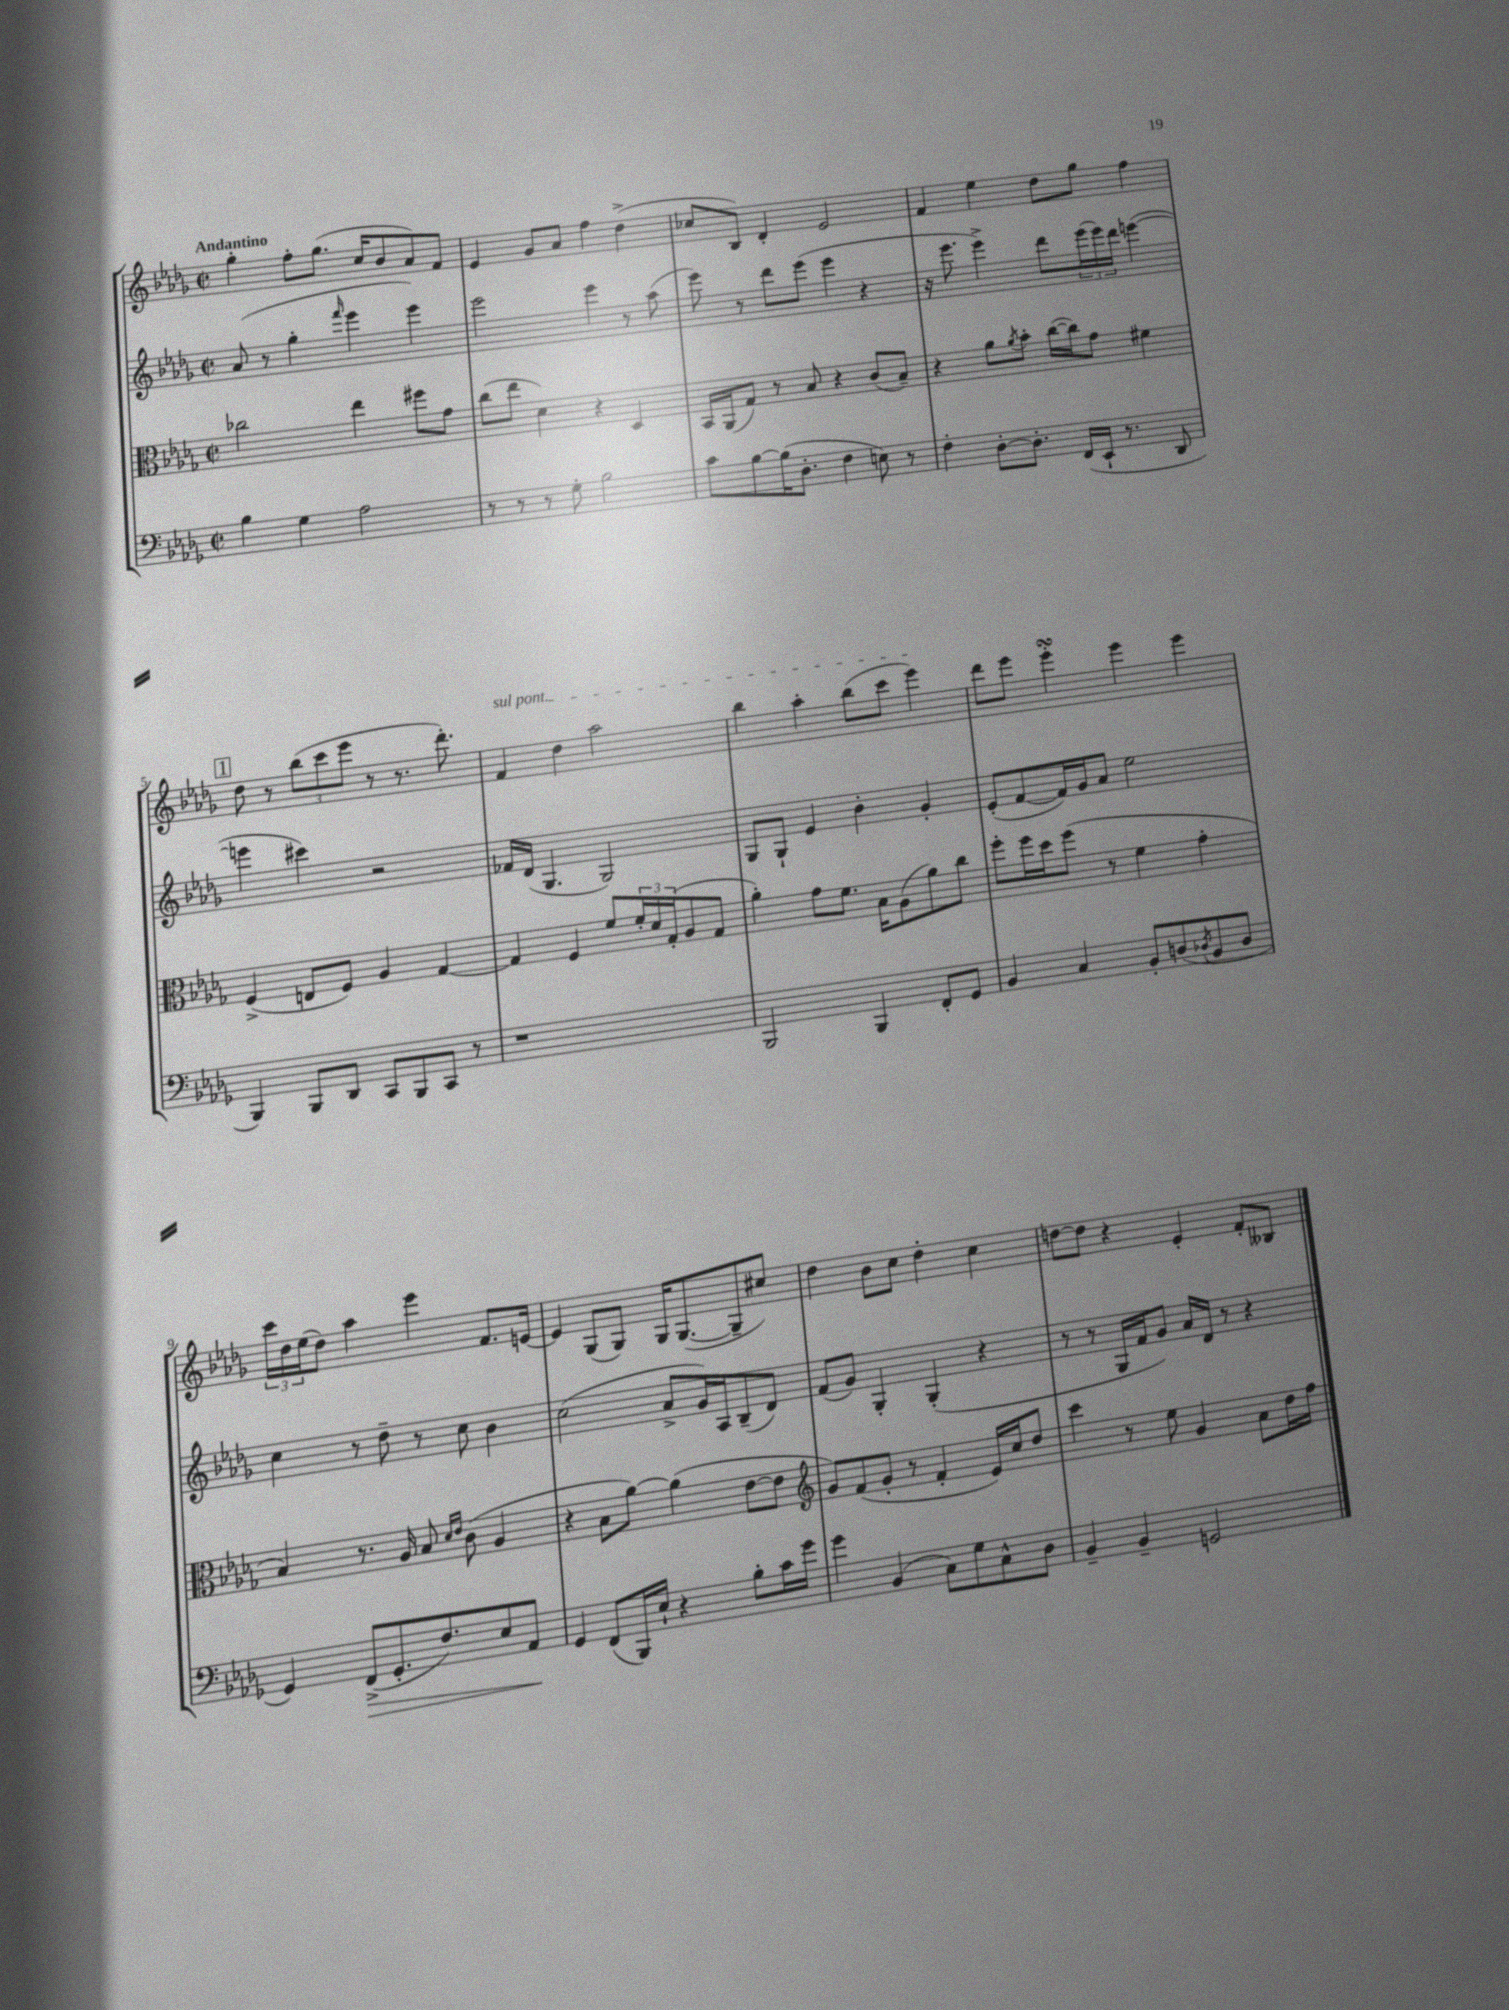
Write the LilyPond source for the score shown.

<<
\new StaffGroup <<
\new Staff = "s0" {
    \clef treble \key des \major \defaultTimeSignature \time 2/2 \tempo "Andantino"
    ges''4-. f''8-. ges''8.( c''16 bes'8 aes'8) f'8 |
    ees'4 ges'8 aes'8 f''4 des''4->( |
    ces''8 bes8) des'4-. ees'2 |
    f'4 ees''4 des''8 ges''8 f''4 |
    \mark \markup { \box "1" } des''8 r8 \tuplet 3/2 { bes''8( c'''8 ees'''8 } r8 r8. des'''8.-.) |
    \once \override TextSpanner.bound-details.left.text = \markup { \italic "sul pont." } f'4\startTextSpan des''4 aes''2 |
    bes''4 aes''4-. bes''8( c'''8 ees'''4\stopTextSpan) |
    des'''8 ees'''8 ees'''4-.\turn ees'''4 ees'''4 |
    \tuplet 3/2 { c'''16 des''16 ees''16( } des''8) aes''4 ees'''4 f'8. e'16~ |
    e'4 ges8( ges8) ges16 ges8.~( ges8-- cis''8) |
    des''4 bes'8 c''8 des''4-. c''4 |
    d''8~ d''8 r4 ees'4-. f'8-. beses8 \bar "|." |
}
\new Staff = "s1" {
    \clef treble \key des \major \defaultTimeSignature \time 2/2
    aes'8( r8 ges''4-. \grace { f'''16 } ees'''4 ees'''4) |
    ees'''2 ees'''4 r8 aes''8( |
    ees'''8) r8 des'''8 ees'''8( ees'''4 r4 |
    r16 ees'''8. ees'''4->) des'''8 \tuplet 3/2 { ees'''16( ees'''16) des'''16 } e'''4~( |
    \mark \markup { \box "1" } e'''4 cis'''4) r2 |
    fes'16 des'16( ges4. ges2) |
    ges8 ges8-! ees'4 bes'4-. ges'4-. |
    ees'8-.( f'8~ f'16) ges'16 aes'8 ees''2 |
    c''4 r8 des''8-- r8 c''8 bes'4 |
    c''2( aes'8-> ges'16) aes16 bes8--( des'8) |
    f'8( ges'8) ges4-. ges4-.( r4 |
    r8 r8 ges16 f'16 ges'8) aes'16 des'16 r8 r4 \bar "|." |
}
\new Staff = "s2" {
    \clef alto \key des \major \defaultTimeSignature \time 2/2
    ces''2 ees''4 fis''8 ges'8 |
    c''8( ees''8 des'4) r4 des4 |
    bes,16 aes,16( ges8) r8 bes8 r4 c'8( bes8--) |
    r4 aes'8 \acciaccatura { aes'8 } bes'8-. c''16~( c''16) ges'8 fis'4 |
    \mark \markup { \box "1" } f4->( e8 f8) aes4 ges4~ |
    ges4 f4 f'8 \tuplet 3/2 { f'16-. des'16 ges16-.( } aes8 ges8 |
    aes'4-.) ges'8 f'8. bes16 aes8( aes'8) c''8 |
    f''8-. f''16 des''16 f''8( r8 f'4 ges'4-. |
    bes4) r8. aes16 bes8 \grace { des'16 ees'16 } c'8( aes4 |
    r4 bes8 aes'8~) aes'4( ees'8~ ees'8 |
    \clef treble ges'8) f'8( ges'8-. r8 f'4-. ees'16) c''16 des''8 |
    c'''4 r8 ees''8 ges'4 aes'8 des''16 f''16 \bar "|." |
}
\new Staff = "s3" {
    \clef bass \key des \major \defaultTimeSignature \time 2/2
    bes4 ges4 aes2 |
    r8 r8 r8 ges8-. bes2 |
    c'8 bes8~ bes16( des8.-. f4 e8) r8 |
    f4-. des8~-. des8.-. f,16( ees,16-! r8. des,8 |
    \mark \markup { \box "1" } bes,,4) bes,,8 des,8 c,8 bes,,8 c,8 r8 |
    r1 |
    bes,,2 bes,,4 f,8-. ges,8 |
    bes,4 c4 bes,8-. d8( \acciaccatura { des8 } bes,8 des8 |
    ges,4) f,8->\>( ges,8.-. f8.) ees8 aes,8\! |
    ges,4 f,8( bes,,16) ees16-! r4 bes8-. c'16 ges'16 |
    ges'4 bes,4( c8) ges8 c8-^ des8 |
    bes,4-- bes,4-- g,2 \bar "|." |
}
>>
>>
